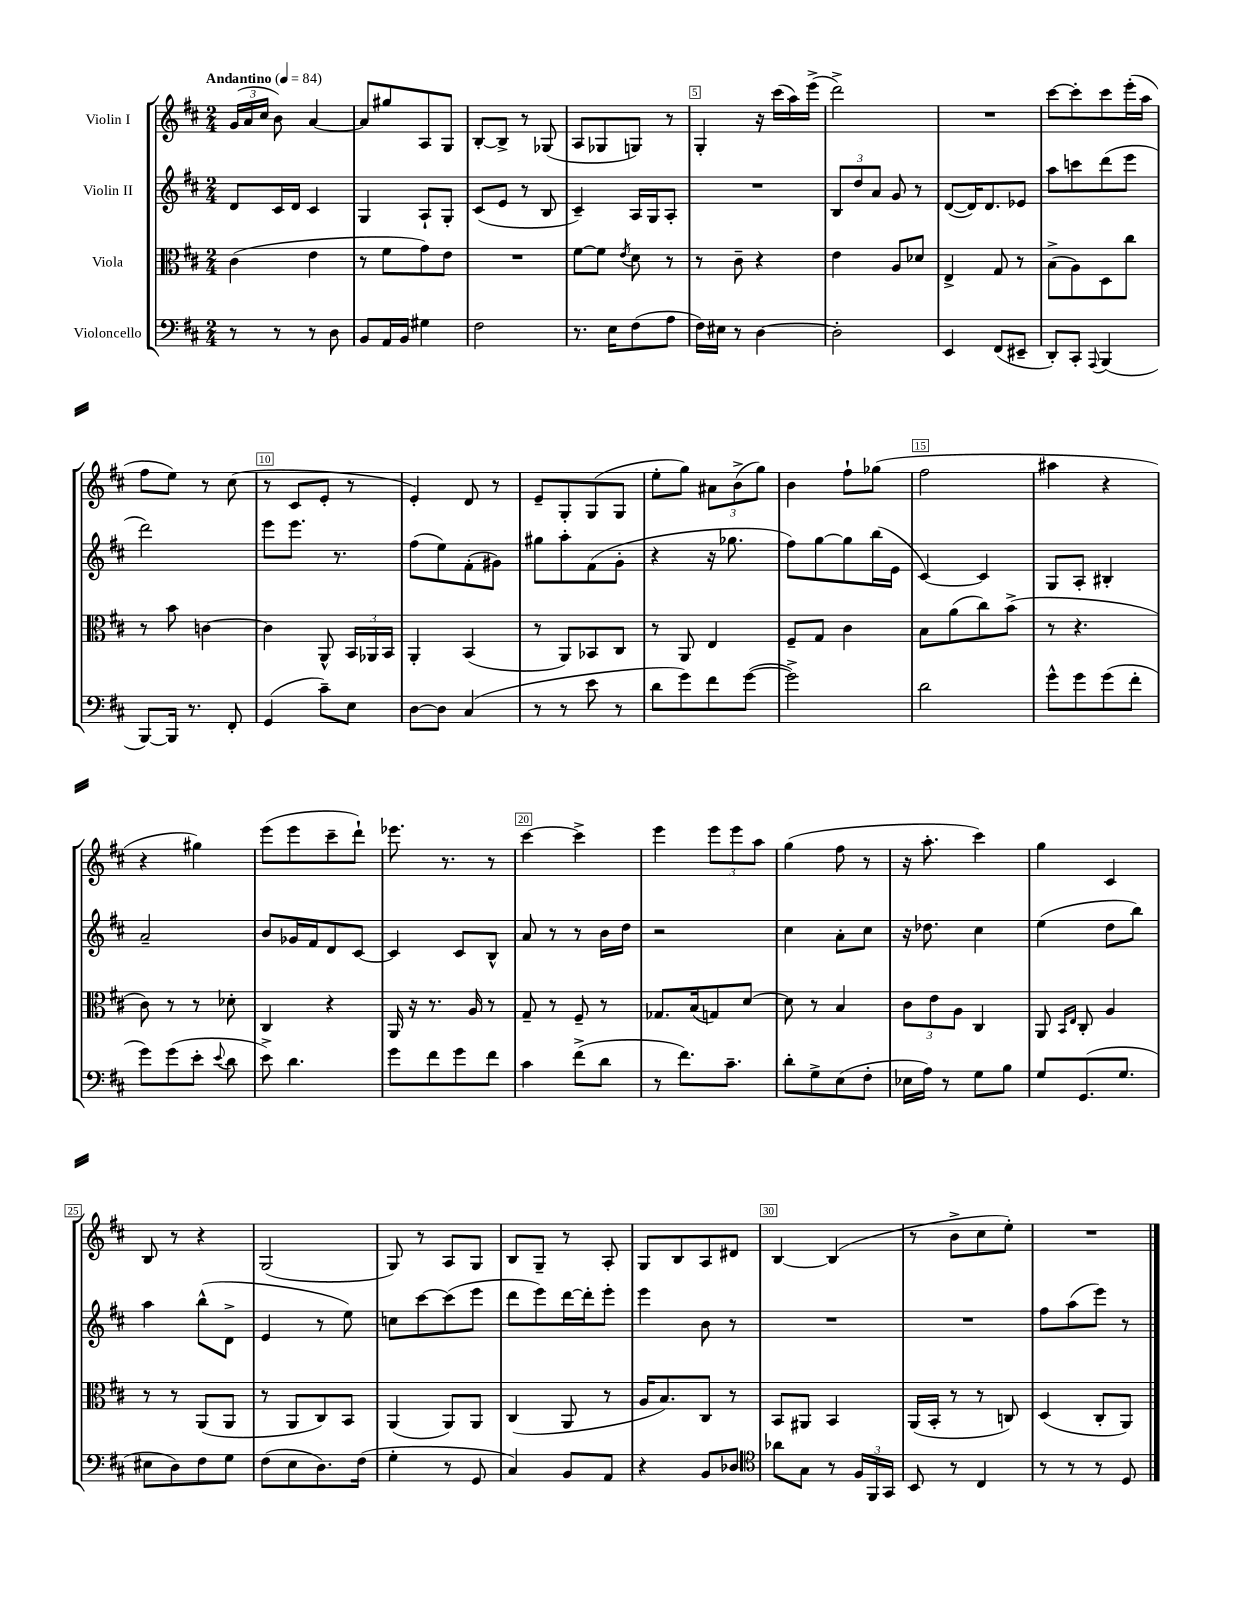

**kern	**kern	**kern	**kern
*staff4	*staff3	*staff2	*staff1
*clefF4	*clefC3	*clefG2	*clefG2
*k[f#c#]	*k[f#c#]	*k[f#c#]	*k[f#c#]
*M2/4	*M2/4	*M2/4	*M2/4
*MM84	*MM84	*MM84	*MM84
8r	(4c#	8d	(24g
.	.	.	24a
.	.	.	24cc#
8r	.	16c#	8b)
.	.	16d	.
8r	4e	4c#	[4a
8D	.	.	.
=	=	=	=
8BB	8r	4G	8a]
16AA	8f#	.	8gg#
16BB	.	.	.
4G#	8g)	8A`	8A
.	8e	8G'	8G
=	=	=	=
2F#	2r	(8c#	[8B'
.	.	8e	8B^]
.	.	8r	8r
.	.	8B	(8G-
=	=	=	=
8.r	[8f#	4c#~)	8A
.	8f#]	.	8G-
16E	.	.	.
.	8qe	.	.
(8F#	8d	16A	8G)
.	.	16G	.
8A	8r	8A'	8r
=	=	=	=
16F#)	8r	2r	4G'
16E#	.	.	.
8r	8c#~	.	.
[4D	4r	.	16r
.	.	.	(16ccc#
.	.	.	16aa)
.	.	.	(16eee^
=	=	=	=
2D']	4e	12B	2ddd^)
.	.	12dd	.
.	.	12a	.
.	8A	8g	.
.	8d-	8r	.
=	=	=	=
4EE	4E^	([8d	2r
.	.	16d])	.
.	.	8.d	.
(8FF#	8G	.	.
8EE#~	8r	8e-	.
=	=	=	=
8DD')	(8B^	8aa	[8ccc#
8CC#'	8A)	8ccc	8ccc#']
8qqAAA	.	.	.
(4BBB	8D	(8ddd	8ccc#
.	8cc#	8eee	(16eee'
.	.	.	16aa
=	=	=	=
[8BBB)	8r	2ddd)	8ff#
16BBB]	8b	.	8ee)
8.r	.	.	.
.	[4c	.	8r
8FF#'	.	.	(8cc#
=	=	=	=
(4GG	4c]	8eee	8r
.	.	8.eee	8c#
8c#~)	8AA^^	.	8e'
.	.	8.r	.
8E	24BB	.	8r
.	24AA-	.	.
.	24BB	.	.
=	=	=	=
[8D	4AA'	(8ff#	4e')
8D]	.	8ee)	.
(4C#	(4BB	(8f#'	8d
.	.	8g#)	8r
=	=	=	=
8r	8r	8gg#	8e~
8r	8AA)	8aa'	8G'
8e	8BB-	(8f#	(8G
8r	8C#	8g'	8G
=	=	=	=
8d	8r	4r	8ee'
8g)	8AA	.	8gg)
8f#	4E	16r	12a#
.	.	8.gg-	.
.	.	.	(12b^
([8g	.	.	.
.	.	.	12gg)
=	=	=	=
2g^])	8F#~	8ff#)	4b
.	8G	[8gg	.
.	4c#	8gg]	8ff#`
.	.	(16bb	(8gg-
.	.	16e	.
=	=	=	=
2d	8B	[4c#)	2ff#
.	(8a	.	.
.	8cc#)	4c#]	.
.	(8b^	.	.
=	=	=	=
8g^^	8r	8G	4aa#
8g	4.r	8A'	.
(8g	.	4B#'	4r
8f#'	.	.	.
=	=	=	=
8g)	8c#)	2a~	4r
(8g	8r	.	.
8e'	8r	.	4gg#)
8qqe	.	.	.
8d	8d-'	.	.
=	=	=	=
8e^)	4C#	8b	(8eee
4.d	.	16g-	8eee
.	.	16f#	.
.	4r	8d	8ccc#~
.	.	[8c#	8ddd`)
=	=	=	=
8g	16AA	4c#]	8.eee-
.	16r	.	.
8f#	8.r	.	.
.	.	.	8.r
8g	.	8c#	.
.	16A	.	.
8f#	8r	8B^^	8r
=	=	=	=
4c#	8G~	8a	[4ccc#
.	8r	8r	.
(8f#^	8F#~	8r	4ccc#^]
8d	8r	16b	.
.	.	16dd	.
=	=	=	=
8r	8.G-	2r	4eee
8.f#)	.	.	.
.	(16B	.	.
.	8G)	.	12eee
8.c#~	.	.	.
.	.	.	12eee
.	[8d	.	.
.	.	.	12aa
=	=	=	=
8d'	8d]	4cc#	(4gg
8G^	8r	.	.
(8E	4B	8a'	8ff#
8F#'	.	8cc#	8r
=	=	=	=
16E-	12c#	16r	16r
16A)	.	8.dd-	8.aa'
.	12e	.	.
8r	.	.	.
.	12A	.	.
8G	4C#	4cc#	4ccc#)
8B	.	.	.
=	=	=	=
8G	8AA	(4ee	4gg
.	16qqBB	.	.
.	16qqE	.	.
(8.GG	8C#'	.	.
.	4A	8dd	4c#
8.G	.	.	.
.	.	8bb)	.
=	=	=	=
8E#	8r	4aa	8B
8D)	8r	.	8r
8F#	(8AA	(8bb^^	4r
8G	8AA	8d^	.
=	=	=	=
(8F#	8r	4e	(2G
8E	8AA	.	.
8.D)	8C#)	8r	.
.	8BB	8ee)	.
(16F#	.	.	.
=	=	=	=
4G'	(4AA	8cc	8G)
.	.	[8ccc#	8r
8r	8AA)	(8ccc#]	8A
8GG	8AA	8eee	8G
=	=	=	=
4C#)	(4C#	8ddd	8B
.	.	8eee)	8G~
8BB	8AA	[16ddd	8r
.	.	16ddd']	.
8AA	8r	8eee'	8A'
=	=	=	=
4r	16A	4eee	8G
.	8.B)	.	.
.	.	.	8B
8BB	8C#	8b	8A
8D-	8r	8r	8d#
=	=	=	=
*clefC4	*	*	*
8a-	8BB	2r	[4B
8G	8AA#	.	.
8r	4BB	.	(4B]
24F#	.	.	.
24FF#	.	.	.
24GG	.	.	.
=	=	=	=
8BB	(16AA	2r	8r
.	16BB'	.	.
8r	8r	.	8b^
4C#	8r	.	8cc#
.	8C)	.	8ee')
=	=	=	=
8r	(4D	8ff#	2r
8r	.	(8aa	.
8r	8C#'	8eee)	.
8D	8AA)	8r	.
==	==	==	==
*-	*-	*-	*-
